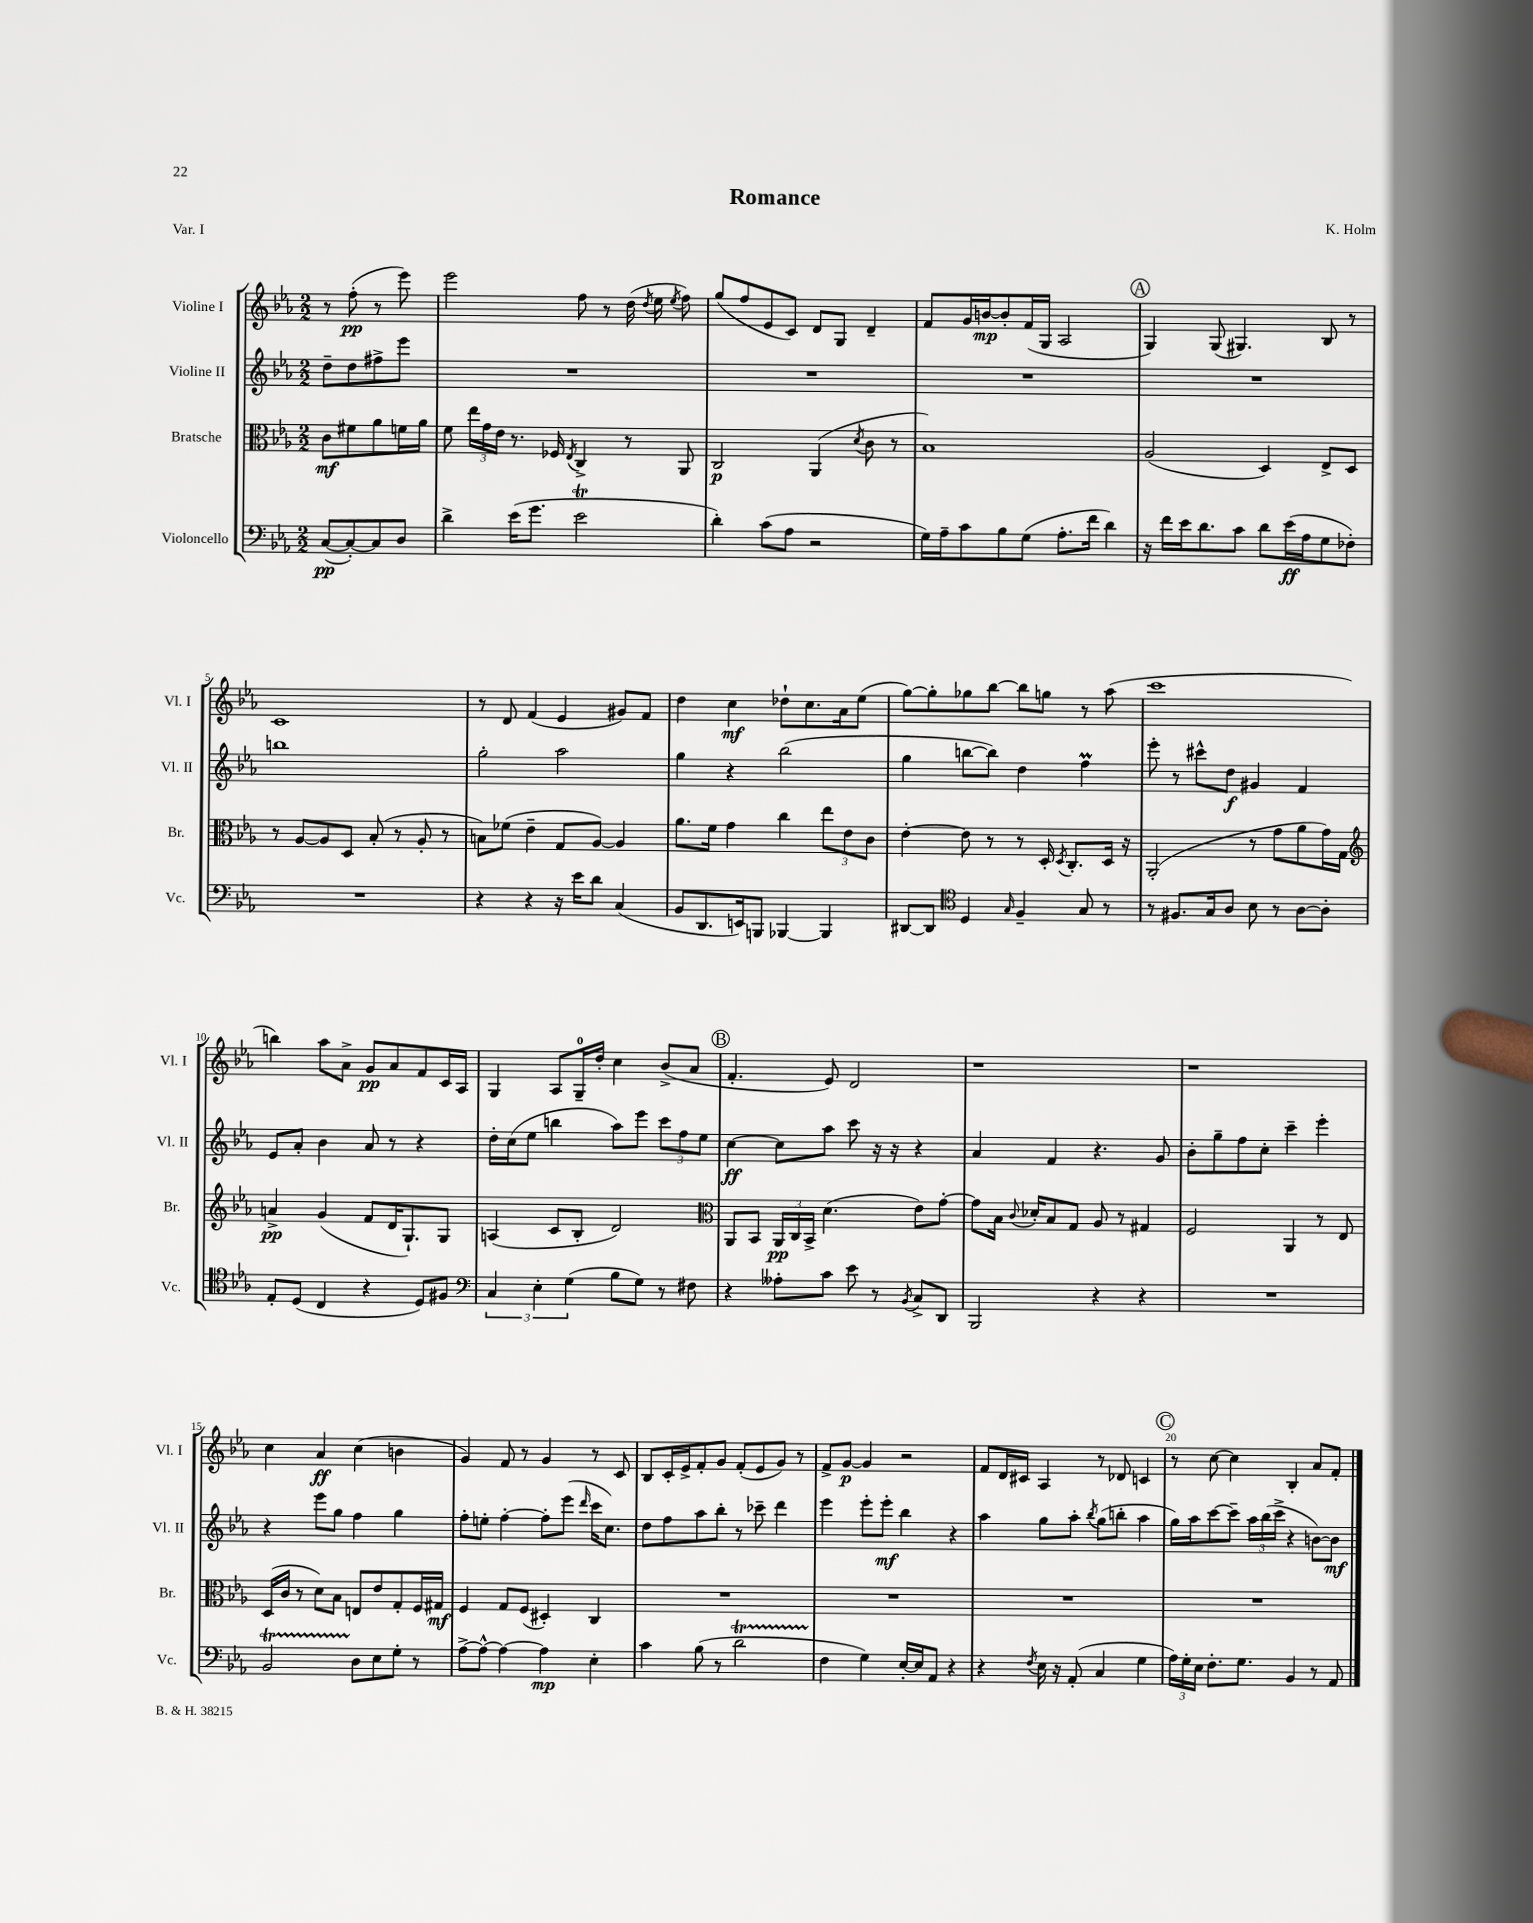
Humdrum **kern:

**kern	**dynam	**kern	**dynam	**kern	**dynam	**kern	**dynam
*part4	*part4	*part3	*part3	*part2	*part2	*part1	*part1
*staff4	*staff4	*staff3	*staff3	*staff2	*staff2	*staff1	*staff1
*I"Violoncello	*	*I"Bratsche	*	*I"Violine II	*	*I"Violine I	*
*I'Vc.	*	*I'Br.	*	*I'Vl. II	*	*I'Vl. I	*
*clefF4	*	*clefC3	*	*clefG2	*	*clefG2	*
*k[b-e-a-]	*	*k[b-e-a-]	*	*k[b-e-a-]	*	*k[b-e-a-]	*
*M2/2	*	*M2/2	*	*M2/2	*	*M2/2	*
=	=	=	=	=	=	=	=
([8C/L	pp	8c\L	mf	8dd~\L	.	8r	.
8C'/_)	.	8f#X\	.	8dd\	.	(8ff'\	pp
8C/]	.	8a-\	.	8ff#X^\	.	8r	.
8D/J	.	16fn\L	.	8eee-\J	.	8eee-\)	.
.	.	16a-\JJ	.	.	.	.	.
=1	=1	=1	=1	=1	=1	=1	=1
4d^\	.	8f\	.	1r	.	2eee-\	.
.	.	24ee-\LL	.	.	.	.	.
.	.	24g\	.	.	.	.	.
.	.	24e-\JJ	.	.	.	.	.
(16e-\KL	.	8.r	.	.	.	.	.
8.g\J	.	.	.	.	.	.	.
.	.	16F-X/	.	.	.	.	.
.	.	8qE-/	.	.	.	.	.
2e-T\	.	4C^/	.	.	.	8ff\	.
.	.	.	.	.	.	8r	.
.	.	8r	.	.	.	(16dd\	.
.	.	.	.	.	.	8qdd/	.
.	.	.	.	.	.	16ee-\	.
.	.	.	.	.	.	8qee-/	.
.	.	8AA-/	.	.	.	8ff\)	.
=2	=2	=2	=2	=2	=2	=2	=2
4d'\)	.	2C/	p	1r	.	(8gg/L	.
.	.	.	.	.	.	8ff/	.
(8c\L	.	.	.	.	.	8e-/	.
8A-\J	.	.	.	.	.	8c/J)	.
2r	.	(4AA-/	.	.	.	8d/L	.
.	.	.	.	.	.	8G/J	.
.	.	8qd/	.	.	.	.	.
.	.	8c\	.	.	.	4d~/	.
.	.	8r	.	.	.	.	.
=3	=3	=3	=3	=3	=3	=3	=3
16G\LL)	.	1B-)	.	1r	.	8f/L	.
16A-~\J	.	.	.	.	.	.	.
8c\	.	.	.	.	.	16g/L	.
.	.	.	.	.	.	[16bn/J	mp
8B-\	.	.	.	.	.	8b'/]	.
(8G\J	.	.	.	.	.	(16f/L	.
.	.	.	.	.	.	16G/JJ	.
8.A-'\L	.	.	.	.	.	2A-/	.
16f\Jk	.	.	.	.	.	.	.
4d\)	.	.	.	.	.	.	.
!!LO:REH:place=s1:t=A
=4	=4	=4	=4	=4	=4	=4	=4
16r	.	(2A-/	.	1r	.	4G/)	.
16f\LL	.	.	.	.	.	.	.
16e-\J	.	.	.	.	.	.	.
8.d\	.	.	.	.	.	.	.
.	.	.	.	.	.	(8G/	.
8c\J	.	.	.	.	.	4.G#X/)	.
8d\L	.	4D/)	.	.	.	.	.
(16e-\L	ff	.	.	.	.	.	.
16A-\J	.	.	.	.	.	.	.
8G\	.	8E-^/L	.	.	.	8B-/	.
8F-X'\J)	.	8D/J	.	.	.	8r	.
!!LO:LB:g=z
=5	=5	=5	=5	=5	=5	=5	=5
1r	.	8r	.	1bbn	.	1c	.
.	.	[8A-/L	.	.	.	.	.
.	.	8A-/]	.	.	.	.	.
.	.	8D/J	.	.	.	.	.
.	.	(8B-'/	.	.	.	.	.
.	.	8r	.	.	.	.	.
.	.	8A-'/	.	.	.	.	.
.	.	8r	.	.	.	.	.
=6	=6	=6	=6	=6	=6	=6	=6
4r	.	8Bn\L)	.	2gg'\	.	8r	.
.	.	(8f-X\J	.	.	.	8d/	.
4r	.	4e-~\	.	.	.	(4f/	.
16r	.	8G/L	.	2aa-\	.	4e-/	.
16e-\KL	.	.	.	.	.	.	.
8d\J	.	[8A-/J)	.	.	.	.	.
(4C/	.	4A-/]	.	.	.	8g#X/L)	.
.	.	.	.	.	.	8f/J	.
=7	=7	=7	=7	=7	=7	=7	=7
8BB-/L	.	8.a-\L	.	4gg\	.	4dd\	.
8.DD/	.	.	.	.	.	.	.
.	.	16f\Jk	.	.	.	.	.
.	.	4g\	.	4r	.	4cc\	mf
16EEn/k)	.	.	.	.	.	.	.
8BBBn/J	.	.	.	.	.	.	.
[4BBB-X/	.	4cc\	.	(2bb-\	.	8dd-X`\L	.
.	.	.	.	.	.	8.cc\	.
4BBB-/]	.	12ee-\L	.	.	.	.	.
.	.	.	.	.	.	16a-\k	.
.	.	12e-\	.	.	.	.	.
.	.	.	.	.	.	(8ee-\J	.
.	.	12c\J	.	.	.	.	.
=8	=8	=8	=8	=8	=8	=8	=8
[8DD#X/L	.	[4e-'\	.	4gg\	.	[8gg\L)	.
8DD#/J]	.	.	.	.	.	8gg'\]	.
*clefC4	*	*	*	*	*	*	*
4D/	.	8e-\]	.	[8bbn\L	.	8gg-X\	.
.	.	8r	.	8bb\J])	.	[8bb-\J	.
16qqG/	.	.	.	.	.	.	.
4F~/	.	8r	.	4dd\	.	8bb-\L]	.
.	.	16D'/	.	.	.	8ggn\J	.
.	.	8qD/	.	.	.	.	.
.	.	8.C'/L	.	.	.	.	.
8G/	.	.	.	4ffM\	.	8r	.
8r	.	16D/Jk	.	.	.	(8aa-\	.
.	.	16r	.	.	.	.	.
=9	=9	=9	=9	=9	=9	=9	=9
8r	.	(2AA-'/	.	8eee-'\	.	1ccc	.
8.F#X/L	.	.	.	8r	.	.	.
.	.	.	.	8ccc#X^^\L	.	.	.
16G/k	.	.	.	.	.	.	.
8A-/J	.	.	.	8dd\J	f	.	.
8B-\	.	8r	.	4g#X/	.	.	.
8r	.	8g\L	.	.	.	.	.
[8A-\L	.	8a-\	.	4f/	.	.	.
8A-'\J]	.	16g\L)	.	.	.	.	.
.	.	16G\JJ	.	.	.	.	.
!!LO:LB:g=z
=10	=10	=10	=10	=10	=10	=10	=10
*	*	*clefG2	*	*	*	*	*
8E-'/L	.	4an^/	pp	8e-/L	.	4bbn\)	.
(8D/J	.	.	.	8a-'/J	.	.	.
4C/	.	(4g/	.	4b-\	.	8aa-\L	.
.	.	.	.	.	.	8a-^\J	.
4r	.	8f/L	.	8a-/	.	8g/L	pp
.	.	16d/K	.	8r	.	8a-/	.
.	.	8.G`/)	.	.	.	.	.
8D/L)	.	.	.	4r	.	8f/	.
8F#X/J	.	8G/J	.	.	.	16c/L	.
.	.	.	.	.	.	16A-/JJ	.
=11	=11	=11	=11	=11	=11	=11	=11
*clefF4	*	*	*	*	*	*	*
6C/	.	(4An/	.	16dd'\LL	.	4G/	.
.	.	.	.	(16cc\J	.	.	.
.	.	.	.	8ee-\J	.	.	.
6E-'\	.	.	.	.	.	.	.
.	.	8c/L	.	4bbn\	.	8A-/L	.
(6G\	.	.	.	.	.	.	.
.	.	8B-'/J	.	.	.	16G~/L	.
.	.	.	.	.	.	16dd'/JJ	.
8B-\L	.	2d/)	.	8aa-\L)	.	4cc\	.
8G\J)	.	.	.	8eee-\J	.	.	.
8r	.	.	.	12ccc\L	.	(8b-^/L	.
.	.	.	.	12ff\	.	.	.
8F#X\	.	.	.	.	.	8a-/J	.
.	.	.	.	12ee-\J	.	.	.
!!LO:REH:place=s1:t=B
=12	=12	=12	=12	=12	=12	=12	=12
*	*	*clefC3	*	*	*	*	*
4r	.	8AA-/L	.	[4cc\	ff	4.f'/	.
.	.	8BB-/J	.	.	.	.	.
8A--X'\L	.	24AA-/LL	pp	8cc\L]	.	.	.
.	.	24C/	.	.	.	.	.
.	.	24BB-^/JJ	.	.	.	.	.
8c\J	.	(4.d\	.	8aa-\J	.	8e-/)	.
8e-\	.	.	.	8ccc\	.	2d/	.
8r	.	.	.	16r	.	.	.
.	.	.	.	16r	.	.	.
8qBB-/	.	.	.	.	.	.	.
8C^/L	.	8e-\L)	.	4r	.	.	.
8DD/J	.	[8g'\J	.	.	.	.	.
=13	=13	=13	=13	=13	=13	=13	=13
2BBB-/	.	8g\L]	.	4a-/	.	1r	.
.	.	16B-\Jk	.	.	.	.	.
.	.	8qqc/	.	.	.	.	.
.	.	16d-X'/KL	.	.	.	.	.
.	.	8B-/	.	4f/	.	.	.
.	.	8G/J	.	.	.	.	.
4r	.	8A-/	.	4.r	.	.	.
.	.	8r	.	.	.	.	.
4r	.	4G#X/	.	.	.	.	.
.	.	.	.	8g/	.	.	.
=14	=14	=14	=14	=14	=14	=14	=14
1r	.	2F/	.	8b-'\L	.	1r	.
.	.	.	.	8gg~\	.	.	.
.	.	.	.	8ff\	.	.	.
.	.	.	.	8cc'\J	.	.	.
.	.	4AA-/	.	4ccc~\	.	.	.
.	.	8r	.	4eee-'\	.	.	.
.	.	8E-/	.	.	.	.	.
!!LO:LB:g=z
=15	=15	=15	=15	=15	=15	=15	=15
2BB-T/	.	(16D/LL	.	4r	.	4cc\	.
.	.	16c/JJ	.	.	.	.	.
.	.	8r	.	.	.	.	.
.	.	8d\L)	.	8eee-\L	.	4a-/	ff
.	.	8B-\J	.	8gg\J	.	.	.
8D\L	.	8En/L	.	4ff\	.	(4cc\	.
8E-\	.	8e-/	.	.	.	.	.
8G'\J	.	8G'/	.	4gg\	.	4bn\	.
8r	.	16F/L	.	.	.	.	.
.	.	16G#X/JJ	mf	.	.	.	.
=16	=16	=16	=16	=16	=16	=16	=16
[8A-^\L	.	4F/	.	8ff'\L	.	4g/)	.
8A-^^\J_	.	.	.	8een'\J	.	.	.
4A-\_	.	8G/L	.	[4ff'\	.	8f/	.
.	.	(8F/J	.	.	.	8r	.
4A-\]	mp	4D#X'/)	.	8ff'\L]	.	4g/	.
.	.	.	.	(8eee-\J	.	.	.
.	.	.	.	16qqddd/	.	.	.
4E-'\	.	4C/	.	16ccc\KL	.	8r	.
.	.	.	.	8.cc\J)	.	.	.
.	.	.	.	.	.	8c/	.
=17	=17	=17	=17	=17	=17	=17	=17
4c\	.	1r	.	8dd\L	.	8B-/L	.
.	.	.	.	8ff\	.	16c'/L	.
.	.	.	.	.	.	16e-^/J	.
(8B-\	.	.	.	8aa-\	.	8f'/	.
8r	.	.	.	8bb-'\J	.	8g/J	.
2dt\	.	.	.	8r	.	(8f'/L	.
.	.	.	.	8ccc-X~\	.	8e-/	.
.	.	.	.	4ddd\	.	8g/J)	.
.	.	.	.	.	.	8r	.
=18	=18	=18	=18	=18	=18	=18	=18
4F\	.	1r	.	4eee-\	.	8f^/L	.
.	.	.	.	.	.	[8g/J	p
4G\)	.	.	.	8eee-'\L	.	4g/]	.
.	.	.	.	8eee-'\J	mf	.	.
[16E-'/LL	.	.	.	4bb-\	.	2r	.
16E-/J]	.	.	.	.	.	.	.
8AA-/J	.	.	.	.	.	.	.
4r	.	.	.	4r	.	.	.
=19	=19	=19	=19	=19	=19	=19	=19
4r	.	1r	.	4aa-\	.	8f/L	.
.	.	.	.	.	.	16d/L	.
.	.	.	.	.	.	16c#X/JJ	.
8qF/	.	.	.	.	.	.	.
16E-\	.	.	.	8gg\L	.	4A-/	.
16r	.	.	.	.	.	.	.
(8AA-'/	.	.	.	8aa-'\J	.	.	.
.	.	.	.	8qbb-/	.	.	.
4C/	.	.	.	(8gg\L	.	8r	.
.	.	.	.	8bbn'\J	.	8d-X/	.
4G\	.	.	.	4aa-\	.	4cn/	.
!!LO:REH:place=s1:t=C
=20	=20	=20	=20	=20	=20	=20	=20
24A-\LL)	.	1r	.	16gg\LL)	.	8r	.
24G'\	.	.	.	.	.	.	.
.	.	.	.	16aa-\J	.	.	.
24E-\JJ	.	.	.	.	.	.	.
8.F'\L	.	.	.	[8ccc\	.	[8cc\	.
.	.	.	.	8ccc~\J]	.	4cc\]	.
8.G\J	.	.	.	.	.	.	.
.	.	.	.	24aa-\LL	.	.	.
.	.	.	.	(24bb-\	.	.	.
.	.	.	.	24ccc^\JJ	.	.	.
4BB-/	.	.	.	4r	.	4B-'/	.
8r	.	.	.	[8bn\L)	.	8a-/L	.
8AA-/	.	.	.	8b\J]	mf	8f'/J	.
==	==	==	==	==	==	==	==
*-	*-	*-	*-	*-	*-	*-	*-
